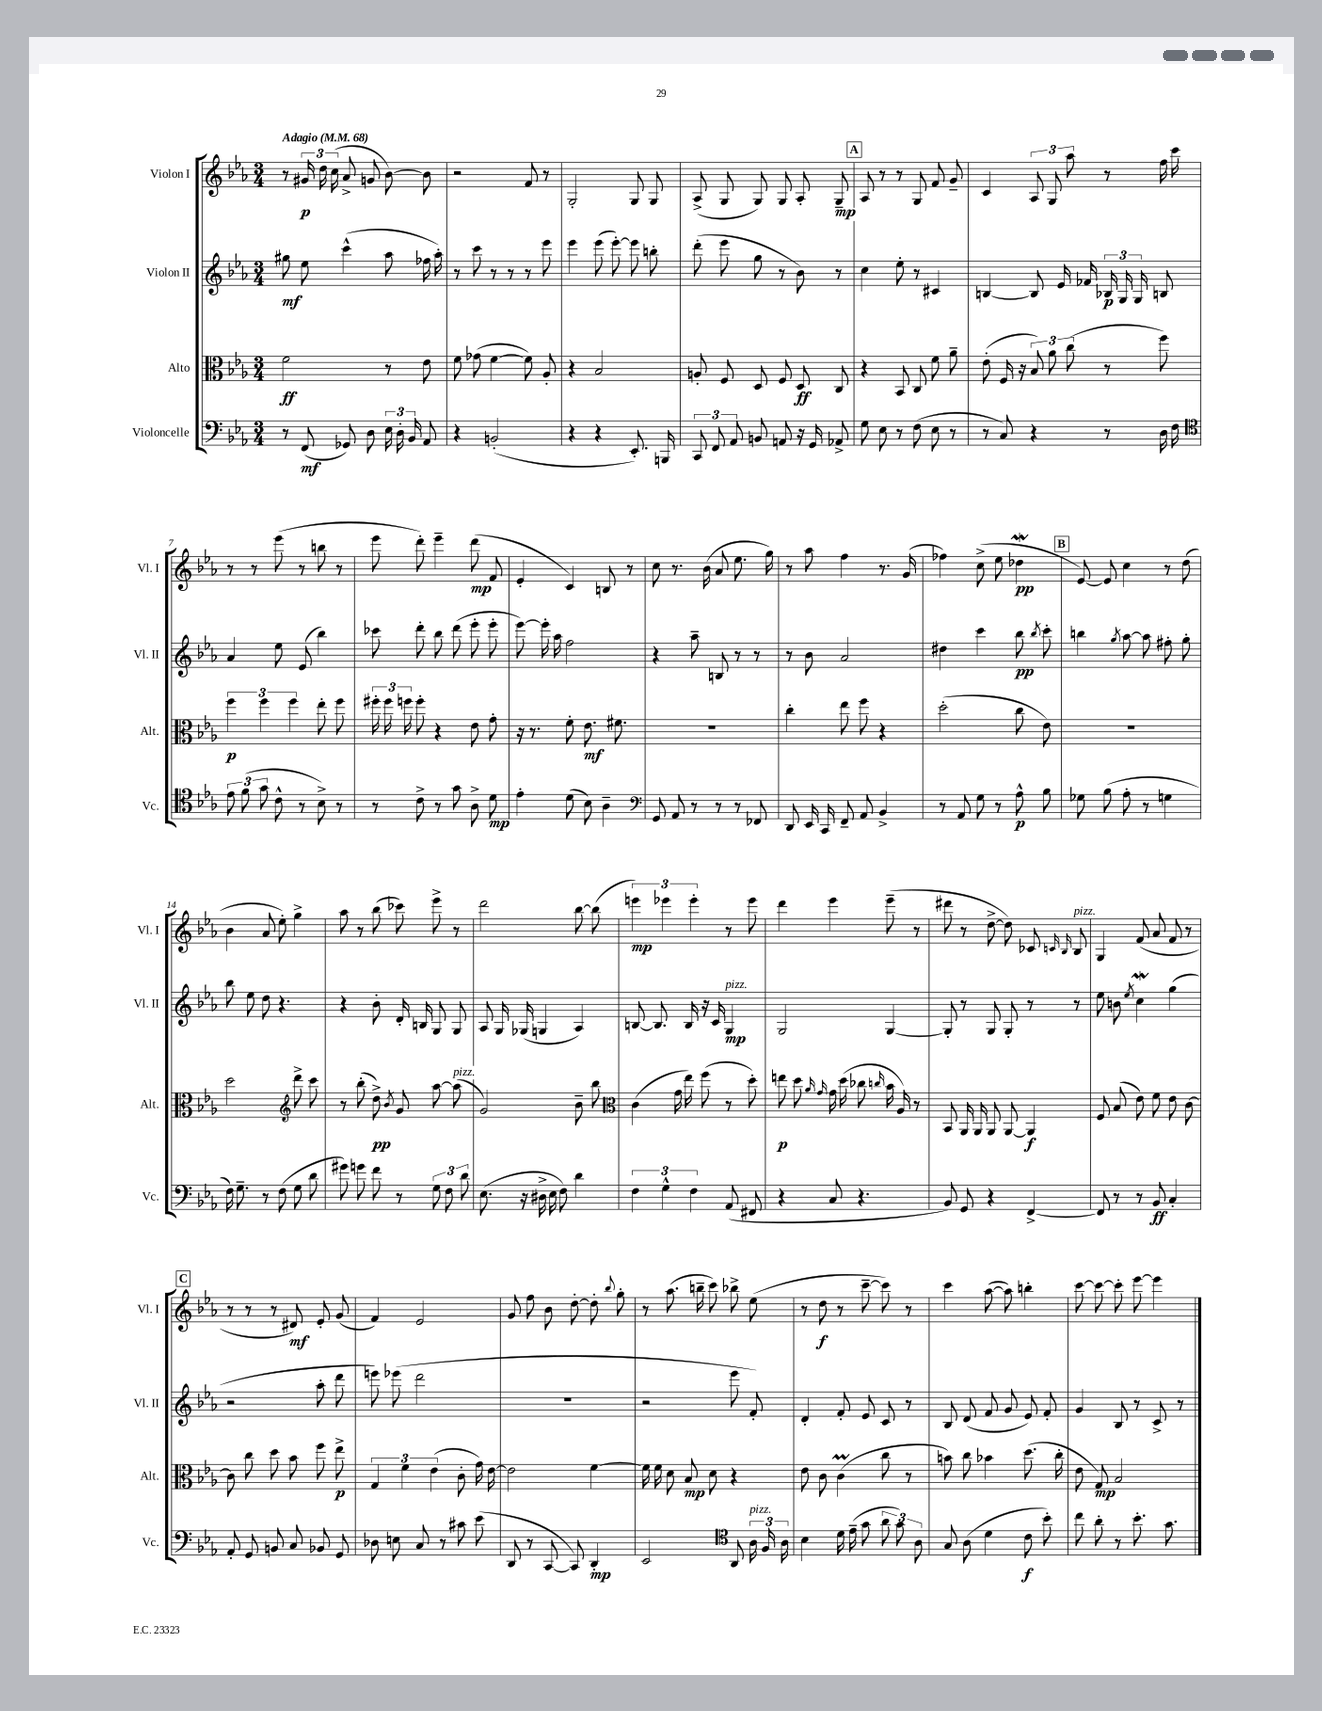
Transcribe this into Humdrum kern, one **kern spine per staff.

**kern	**kern	**kern	**kern
*staff4	*staff3	*staff2	*staff1
*clefF4	*clefC3	*clefG2	*clefG2
*k[b-e-a-]	*k[b-e-a-]	*k[b-e-a-]	*k[b-e-a-]
*M3/4	*M3/4	*M3/4	*M3/4
*MM68	*MM68	*MM68	*MM68
8r	2f	8gg#	8r
(8FF	.	8ee-	24g#
.	.	.	24dd
.	.	.	(24cc
8GG-)	.	(4ccc^^	8a-^
8D	.	.	8g
24E-	8r	8aa-	[8b-)
24D'	.	.	.
24BB-	.	.	.
8AA-	8e-	16ff-	8b-]
.	.	16aa-')	.
=	=	=	=
4r	8f	8r	2r
.	(8g-	8ccc	.
(2BB'	[4f	8r	.
.	.	8r	.
.	8f])	8r	8f
.	8A-'	8eee-	8r
=	=	=	=
4r	4r	4eee-	2G'
4r	2B-	(8eee-	.
.	.	[8eee-')	.
8.EE-')	.	8eee-]	8G
.	.	8bb'	8G
16BBB	.	.	.
=	=	=	=
12CC	8A'	(8ddd'	(8A-^
12FF	.	.	.
.	8F	8eee-	8G
12AA-	.	.	.
8BB	8D	8gg	8G)
8AA	8F	8r	8G
16r	8D	8b-)	8A-'
16GG	.	.	.
8AA-^	8C	8r	8G~
=	=	=	=
8G	4r	4cc	8A-
8E-	.	.	8r
8r	8BB-	8ee-'	8r
(8F	8C	8r	8G
8E-	8f	4c#	8f
8r	8a-~	.	8g~
=	=	=	=
8r	(8e-'	[4B	4c
8C)	16F	.	.
.	16r	.	.
4r	12B-)	8B]	12A-
.	12a-	.	12G
.	.	16e-	.
.	(12cc	.	12aa-
.	.	16f-	.
8r	8r	24B-	8r
.	.	24G	.
.	.	24G	.
16D	8ff)	8B	16ff
16F	.	.	16ccc
=	=	=	=
*clefC4	*	*	*
12e-	6ff	4a-	8r
(12f	.	.	.
.	.	.	8r
12g	6ff	.	.
8c^^	.	8ee-	(8eee-
.	6ff	.	.
8r	.	(8e-	8r
8B-^)	8ee-'	4bb-)	8bb
8r	8ff	.	8r
=	=	=	=
8r	24ff#'	8ccc-	8eee-
.	24ff#	.	.
.	24ff	.	.
8c^	8ff'	8ddd'	8ddd')
8r	4r	8bb-	4eee-~
8g	.	(8ddd	.
8A-^	8e-	8eee-'	(8ddd
8d	8g'	8eee-'	8f
=	=	=	=
4e-'	16r	[8eee-)	4e-'
.	8.r	.	.
.	.	16eee-']	.
.	.	16aa-	.
(8d	8f'	2ff	4c)
8B-)	8.e-	.	.
4A-~	.	.	8B
.	8.f#	.	.
.	.	.	8r
=	=	=	=
*clefF4	*	*	*
8GG	2.r	4r	8cc
8AA-	.	.	8.r
8r	.	8aa-~	.
.	.	.	(16b-
8r	.	8B	8a-
8r	.	8r	8.ee-
8FF-	.	8r	.
.	.	.	16gg)
=	=	=	=
8DD	4cc'	8r	8r
16EE-	.	8b-	8aa-
16CC	.	.	.
8FF~	8ee-	2a-	4ff
8AA-	8ff	.	.
4BB-^	4r	.	8.r
.	.	.	(16g
=	=	=	=
8r	(2dd'	4dd#	4ff-)
8AA-	.	.	.
8G	.	4ccc	(8cc^
8r	.	.	8ee-
8A-^^	8cc	8bb-	4dd-
.	.	8qbb-	.
8B-	8e-)	8ccc'	.
=	=	=	=
8G-	2.r	4bb	[8e-)
(8B-	.	.	8e-]
.	.	8qgg	.
8A-'	.	[8aa-	4cc
8r	.	8aa-]	.
4G	.	8ff#'	8r
.	.	8gg'	(8dd
=	=	=	=
16F)	2dd	8bb-	4b-
8.G~	.	.	.
.	.	8ee-	.
8r	.	8dd	8a-
(8F	.	4.r	8ee-')
*	*clefG2	*	*
8G	8ddd^	.	4gg^
8d	8ccc	.	.
=	=	=	=
8g#)	8r	4r	8aa-
8g	(8bb-'	.	8r
8f	8dd^)	8b-'	(8bb-
.	8qb-	.	.
8r	8g	16d'	8ccc-)
.	.	16B	.
12G	[8aa-	8G	8eee-^
12F	.	.	.
.	(8aa-]	8G	8r
12d	.	.	.
=	=	=	=
(8.E-	2g)	8A-	2ddd
.	.	16G	.
16r	.	(16G-	.
16D#^	.	4G	.
16E-	.	.	.
8F)	.	.	.
4d	8b-~	4A-)	[8bb-
.	8bb-	.	(8bb-]
=	=	=	=
*	*clefC3	*	*
6F	(4c	[8B	6eee)
.	.	8.B]	.
6G^^	.	.	6eee-
.	16g	.	.
.	16ee-)	16B	.
6F	.	.	6eee-'
.	(8ff	16r	.
.	.	16c	.
(8AA-	8r	4G	8r
8FF#	8dd')	.	8eee-
=	=	=	=
4r	8ee	2G	4ddd
.	8dd	.	.
.	16qqa-	.	.
.	16qqg	.	.
8C	16g	.	4eee-
.	(16dd	.	.
4.r	8cc-	.	.
.	16qqcc	.	.
.	16b-	[4G	(8eee-~
.	16A-)	.	.
.	8r	.	8r
=	=	=	=
8BB-)	8BB-	8G']	8ddd#
8GG	16AA-	8r	8r
.	16AA-	.	.
4r	8AA-	8G	[8dd^
.	[8AA-	8G'	8dd])
[4FF^	4AA-]	8r	8c-
.	.	.	16qqc
.	.	.	16qqB-
.	.	8r	8B-
=	=	=	=
8FF]	8F	8ee-	4G
8r	(8B-	8b	.
.	.	8qee-	.
8r	8e-)	4cc	(8f
8BB-	8f	.	8a-
4C'	8e-	(4gg	8f
.	[8c	.	8r
=	=	=	=
8AA-'	8c]	2r	8r
8GG	8cc	.	8r
8BB	8dd	.	8r
8C	8b-	.	8d#)
8BB-	8ff	8aa-'	8e-'
8GG	8ee-^	8ddd	(8g
=	=	=	=
8D-	6G	8eee)	4f)
8E	.	(8eee-	.
.	6f	.	.
8C	.	2ddd	2e-
.	(6e-	.	.
8r	.	.	.
8c#	8c'	.	.
(8e-	16g)	.	.
.	[16e-	.	.
=	=	=	=
8DD	2e-]	2.r	8g
8r	.	.	8ff
[8CC	.	.	8b-
8CC])	.	.	[8dd'
4DD'	[4f	.	8dd']
.	.	.	8qqbb-
.	.	.	8gg'
=	=	=	=
2EE-	16f]	2r	8r
.	16f	.	.
.	8d	.	(8.aa-
.	8B-	.	.
.	.	.	16bb~
.	8d	.	8ccc)
*clefC4	*	*	*
8AA-	4r	8eee-	8bb-^
24A-	.	8f')	(8ee-
24F	.	.	.
24A-	.	.	.
=	=	=	=
4B-	8e-	4d'	8r
.	8c	.	8dd
16d	(4c	8f'	8r
(16e-~	.	.	.
8g	.	8e-	[8ccc~
12a-	8cc	8c	8ccc])
12g)	.	.	.
.	8r	8r	8r
12A-	.	.	.
=	=	=	=
8G	8b)	8B-	4ccc
(8A-	8cc	(8d	.
4d	4b-	8f	([8aa-
.	.	8g	8aa-])
8c	(8.dd	8e-)	4bb'
8b-')	.	8f'	.
.	16cc'	.	.
=	=	=	=
8cc	8e-	4g	[8ccc
8a-'	8G)	.	8ccc_
8r	2B-	8B-	8ccc']
8.b-'	.	8r	[8eee-
.	.	8c^	4eee-]
8.g	.	.	.
.	.	8r	.
==	==	==	==
*-	*-	*-	*-
